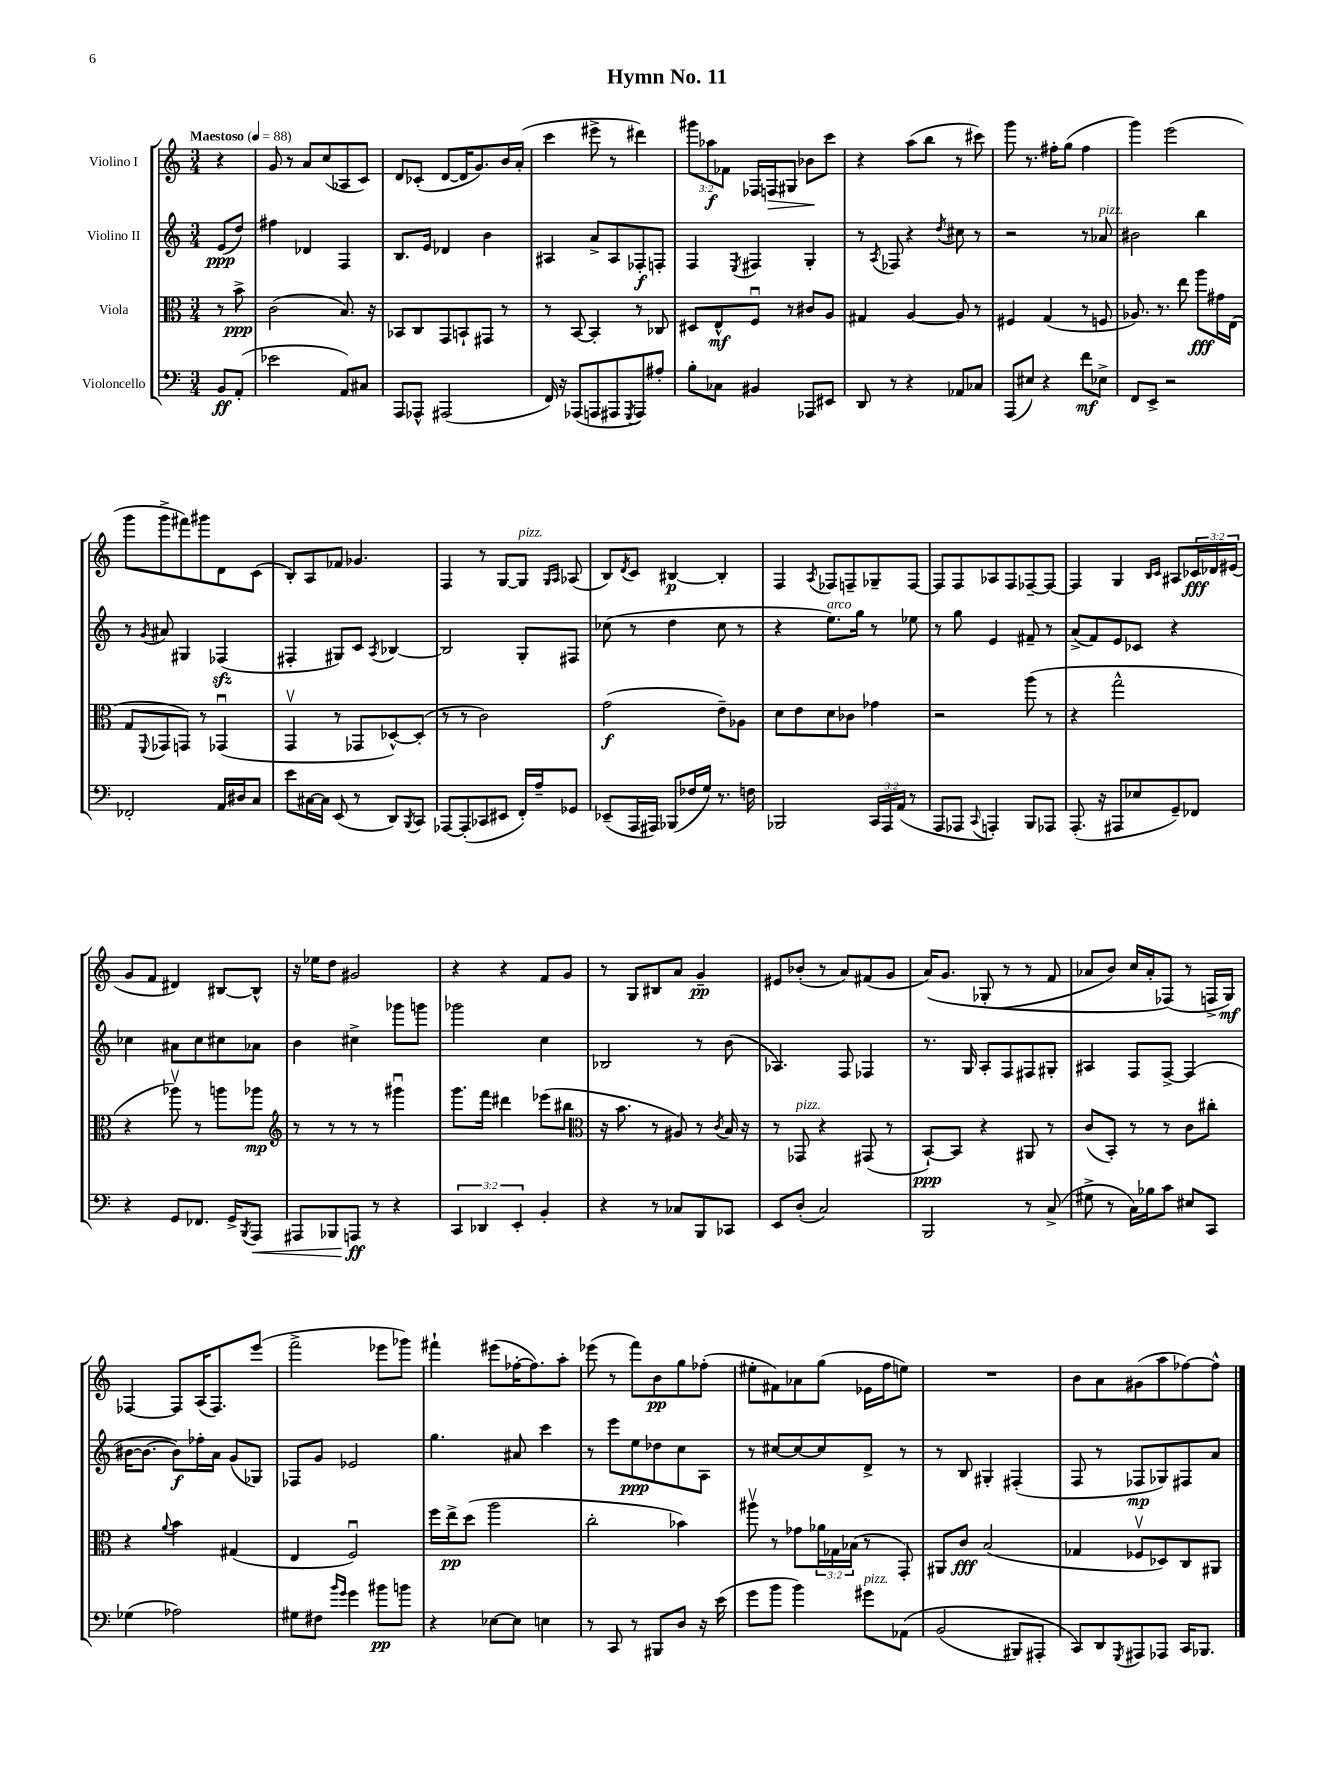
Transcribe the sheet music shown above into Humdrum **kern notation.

**kern	**dynam	**kern	**dynam	**kern	**dynam	**kern	**dynam
*part4	*part4	*part3	*part3	*part2	*part2	*part1	*part1
*staff4	*staff4	*staff3	*staff3	*staff2	*staff2	*staff1	*staff1
*I"Violoncello	*	*I"Viola	*	*I"Violino II	*	*I"Violino I	*
*clefF4	*	*clefC3	*	*clefG2	*	*clefG2	*
*k[]	*	*k[]	*	*k[]	*	*k[]	*
*M3/4	*	*M3/4	*	*M3/4	*	*M3/4	*
*MM88	*	*MM88	*	*MM88	*	*MM88	*
=	=	=	=	=	=	=	=
!	!	!	!	!	!	!LO:TX:a:B:t=Maestoso	!
8BB/L	ff	8r	.	(8e/L	ppp	4r	.
(8AA'/J	.	8b^\	ppp	8dd/J)	.	.	.
=1	=1	=1	=1	=1	=1	=1	=1
2e-X\	.	(2c\	.	4ff#X\	.	8g/	.
.	.	.	.	.	.	8r	.
.	.	.	.	4d-X/	.	8a/L	.
.	.	.	.	.	.	(8cc/	.
8AA/L)	.	8.B/)	.	4F/	.	8A-X/	.
8C#X/J	.	.	.	.	.	8c/J)	.
.	.	16r	.	.	.	.	.
=2	=2	=2	=2	=2	=2	=2	=2
8AAA/L	.	8BB-X/L	.	8.B/L	.	8d/L	.
8AAA-X^^/J	.	8C/	.	.	.	(8c-X'/J	.
.	.	.	.	16e/Jk	.	.	.
(2AAA#X/	.	8GG/	.	4d-X/	.	[8d/L	.
.	.	8BBn`/	.	.	.	16d/K]	.
.	.	.	.	.	.	8.g/)	.
.	.	8GG#X/J	.	4b\	.	.	.
.	.	8r	.	.	.	16b/L	.
.	.	.	.	.	.	(16a'/JJ	.
=3	=3	=3	=3	=3	=3	=3	=3
16FF/)	.	8r	.	4A#X/	.	4ccc\	.
16r	.	.	.	.	.	.	.
(8AAA-X/L	.	[8BB/	.	.	.	.	.
8AAAn/	.	4BB'/]	.	8a^/L	.	8eee#X^\	.
8AAA#X/	.	.	.	8A#/	.	8r	.
8qGGG/	.	.	.	.	.	.	.
8AAA#/)	.	8r	.	8F-X'/	f	4ddd#X\)	.
8A#X'/J	.	8C-X/	.	8Fn'/J	.	.	.
=4	=4	=4	=4	=4	=4	=4	=4
8B'\L	.	8D#X/L	.	4F/	.	12ggg#X\L	.
.	.	.	.	.	.	12aa-X\	f
8C-X\J	.	8E^^/	mf	.	.	.	.
.	.	.	.	.	.	12f-X\J	.
.	.	.	.	8qE/	.	.	.
4BB#X/	.	8Fu/J	.	4F#X/	.	16F-X/LL	.
!	!	!	!	!	!	!	!LO:HP:b
.	.	.	.	.	.	16Fn/J	>
.	.	8r	.	.	.	8G#X/J	.
8AAA-X/L	.	8c#X/L	.	4G'/	.	8b-X\L	.
8EE#X/J	.	8A/J	.	.	.	8ccc\J	]
=5	=5	=5	=5	=5	=5	=5	=5
8DD/	.	4G#X/	.	8r	.	4r	.
.	.	.	.	8qA/	.	.	.
8r	.	.	.	8F-X/	.	.	.
4r	.	[4A/	.	4r	.	(8aa\L	.
.	.	.	.	.	.	8bb\J	.
.	.	.	.	8qdd/	.	.	.
8AA-X/L	.	8A/]	.	8cc#X\	.	8r	.
8C-X/J	.	8r	.	8r	.	8ccc#X\)	.
=6	=6	=6	=6	=6	=6	=6	=6
(8AAA/L	.	4F#X/	.	2r	.	8ggg\	.
8E#X/J)	.	.	.	.	.	8.r	.
4r	.	(4G/	.	.	.	.	.
.	.	.	.	.	.	16ff#X'\KL	.
.	.	.	.	.	.	(8gg\J	.
8f\L	mf	8r	.	8r	.	4ff#\	.
!	!	!	!	!LO:TX:a:i:t=pizz.	!	!	!
8E-X^\J	.	8Fn/	.	8a-X/	.	.	.
=7	=7	=7	=7	=7	=7	=7	=7
8FF/L	.	8.A-X/)	.	2b#X\	.	4ggg\)	.
8EE^/J	.	.	.	.	.	.	.
.	.	8.r	.	.	.	.	.
2r	.	.	.	.	.	(2eee\	.
.	.	8ee\	.	.	.	.	.
.	.	8aa\L	fff	4bb\	.	.	.
.	.	16g#X\L	.	.	.	.	.
.	.	(16E\JJ	.	.	.	.	.
!!LO:LB:g=z
=8	=8	=8	=8	=8	=8	=8	=8
2FF-X'/	.	8G/L	.	8r	.	8ggg\L	.
.	.	8qqFF/	.	8qg/	.	.	.
.	.	8GG-X/	.	8a#X/	.	8ggg^\	.
.	.	8GGn/J)	.	4G#X/	.	8fff#X\)	.
.	.	8r	.	.	.	8ggg#X\	.
16AA/LL	.	(4GG-Xu/	.	(4F-Xzz/	.	8d\	.
16D#X/J	.	.	.	.	.	.	.
8C/J	.	.	.	.	.	(8c\J	.
=9	=9	=9	=9	=9	=9	=9	=9
8e\L	.	4GGv/	.	4F#X'/	.	8B'/L)	.
[16C#X\L	.	.	.	.	.	8A/	.
16C#\JJ]	.	.	.	.	.	.	.
(8EE/	.	8r	.	8G#X/L)	.	8f-X/J	.
8r	.	8GG-X/L	.	8c/J	.	4.g-X/	.
.	.	.	.	8qA/	.	.	.
8DD/L)	.	[8D-X^^/)	.	[4B-X/	.	.	.
8qBBB/	.	.	.	.	.	.	.
8CC/J	.	(8D-'/J]	.	.	.	.	.
=10	=10	=10	=10	=10	=10	=10	=10
[8AAA-X/L	.	8r	.	2B-/]	.	4F/	.
(8AAA-'/]	.	8r	.	.	.	.	.
8CC-X/	.	2c\)	.	.	.	8r	.
8EE#X/J	.	.	.	.	.	[8G/L	.
!	!	!	!	!	!	!LO:TX:a:i:t=pizz.	!
16FF'/LL)	.	.	.	8G'/L	.	8G/J]	.
16A~/J	.	.	.	.	.	.	.
.	.	.	.	.	.	16qqG/LL	.
.	.	.	.	.	.	16qqA/JJ	.
8GG-X/J	.	.	.	8F#X/J	.	(8A-X/	.
=11	=11	=11	=11	=11	=11	=11	=11
(8EE-X~/L	.	(2g\	f	(8cc-X\	.	8B/L)	.
.	.	.	.	.	.	8qd/	.
16AAA/L	.	.	.	8r	.	8c/J	.
16AAA#X/JJ)	.	.	.	.	.	.	.
(8BBB-X/L	.	.	.	4dd\	.	[4B#X/	p
16F-X/L	.	.	.	.	.	.	.
16G/JJ)	.	.	.	.	.	.	.
8.r	.	8e~\L)	.	8cc-\	.	4B#'/]	.
.	.	8A-X\J	.	8r	.	.	.
16Fn\	.	.	.	.	.	.	.
=12	=12	=12	=12	=12	=12	=12	=12
2BBB-X/	.	8d\L	.	4r	.	4F/	.
.	.	8e\	.	.	.	.	.
.	.	.	.	.	.	8qA/	.
!	!	!	!	!LO:TX:a:i:t=arco	!	!	!
.	.	8d\	.	8.ee\L)	.	8F-X/L	.
.	.	8c-X\J	.	.	.	8Fn~/	.
.	.	.	.	16gg\Jk	.	.	.
24CC/LL	.	4g-X\	.	8r	.	8G-X~/	.
24AAA/	.	.	.	.	.	.	.
(24AA/JJ	.	.	.	.	.	.	.
8r	.	.	.	8ee-X\	.	[8F/J	.
=13	=13	=13	=13	=13	=13	=13	=13
8AAA/L	.	2r	.	8r	.	8F/L]	.
8AAA-X/J	.	.	.	8gg\	.	8F/	.
8qqCC/	.	.	.	.	.	.	.
4AAAn'/)	.	.	.	4e/	.	8A-X/	.
.	.	.	.	.	.	8F/	.
8BBB/L	.	(8aa\	.	8f#X~/	.	[8F-X~/	.
8AAA-X/J	.	8r	.	8r	.	8F-/J_	.
=14	=14	=14	=14	=14	=14	=14	=14
(8.AAA'/	.	4r	.	(8a^/L	.	4F-/]	.
.	.	.	.	8f/)	.	.	.
16r	.	.	.	.	.	.	.
8AAA#X/L	.	2gg^^\	.	8e/	.	4G/	.
8E-X/	.	.	.	8c-X/J	.	.	.
.	.	.	.	.	.	16qqB/LL	.
.	.	.	.	.	.	16qqc/JJ	.
8GG~/)	.	.	.	4r	.	8A#X/L	.
8FF-X/J	.	.	.	.	.	24c-X/L	fff
.	.	.	.	.	.	24d-X/	.
.	.	.	.	.	.	(24e#X/JJ	.
!!LO:LB:g=z
=15	=15	=15	=15	=15	=15	=15	=15
4r	.	4r	.	4cc-X\	.	8g/L	.
.	.	.	.	.	.	8f/J	.
8GG/L	.	8aa-Xv\)	.	8a#X\L	.	4d#X/)	.
8.FF-X/J	.	8r	.	8cc-\	.	.	.
.	.	8aan\L	.	8cc#X\	.	[8B#X/L	.
16GG^/KL	.	.	.	.	.	.	.
8qBBB/	.	.	.	.	.	.	.
!	!LO:HP:b	!	!	!	!	!	!
8AAA/J	<	8aa-X\J	mp	8a-X\J	.	8B#^^/J]	.
=16	=16	=16	=16	=16	=16	=16	=16
*	*	*clefG2	*	*	*	*	*
8AAA#X/L	.	8r	.	4b\	.	16r	.
.	.	.	.	.	.	16ee-X\KL	.
8BBB-X/	.	8r	.	.	.	8dd\J	.
8AAAn/J	ff	8r	.	4cc#X^\	.	2g#X/	.
8r	[	8r	.	.	.	.	.
4r	.	4ggg#Xu\	.	8ggg-X\L	.	.	.
.	.	.	.	8gggn\J	.	.	.
=17	=17	=17	=17	=17	=17	=17	=17
6CC/	.	8.ggg\L	.	2ggg-X\	.	4r	.
6DD-X/	.	.	.	.	.	.	.
.	.	16fff\Jk	.	.	.	.	.
.	.	4ddd#X\	.	.	.	4r	.
6EE'/	.	.	.	.	.	.	.
4BB'/	.	(8eee-X\L	.	4cc\	.	8f/L	.
.	.	8bb#X\J	.	.	.	8g/J	.
=18	=18	=18	=18	=18	=18	=18	=18
*	*	*clefC3	*	*	*	*	*
4r	.	16r	.	2B-X/	.	8r	.
.	.	8.b\	.	.	.	.	.
.	.	.	.	.	.	8G/L	.
8r	.	8r	.	.	.	8B#X/	.
8C-X/L	.	8A#X/)	.	.	.	8a/J	.
8BBB/	.	8r	.	8r	.	4g~/	pp
.	.	8qc/	.	.	.	.	.
8CC-X/J	.	16B/	.	(8b\	.	.	.
.	.	16r	.	.	.	.	.
=19	=19	=19	=19	=19	=19	=19	=19
8EE/L	.	8r	.	4.A-X/)	.	8e#X/L	.
!	!	!LO:TX:a:i:t=pizz.	!	!	!	!	!
(8D'/J	.	8GG-X/	.	.	.	(8b-X'/J	.
2C/)	.	4r	.	.	.	8r	.
.	.	.	.	8F/	.	8a/L)	.
.	.	(8GG#X/	.	4F-X/	.	(8f#X/	.
.	.	8r	.	.	.	8g/J	.
=20	=20	=20	=20	=20	=20	=20	=20
2BBB/	.	[8BB`/L)	ppp	8.r	.	(16a/KL)	.
.	.	.	.	.	.	8.g/J	.
.	.	8BB/J]	.	.	.	.	.
.	.	.	.	16G/	.	.	.
.	.	4r	.	8A'/L	.	(8G-X'/	.
.	.	.	.	8F/	.	8r	.
8r	.	8AA#X/	.	8F#X/	.	8r	.
(8C^/	.	8r	.	8G#X'/J	.	8f/	.
=21	=21	=21	=21	=21	=21	=21	=21
8G#X^\	.	(8c/L	.	4A#X/	.	8a-X/L	.
8r	.	8BB'/J)	.	.	.	8b/J)	.
16C\LL)	.	8r	.	8F/L	.	16cc/LL	.
16B-X\J	.	.	.	.	.	16a-'/J	.
8c\J	.	8r	.	[8F^/J	.	(8F-X/J)	.
8E#X/L	.	8c\L	.	(4F/]	.	8r	.
8CC/J	.	8cc#X'\J	.	.	.	16Fn^/LL	.
.	.	.	.	.	.	16G/JJ)	mf
!!LO:LB:g=z
=22	=22	=22	=22	=22	=22	=22	=22
(4G-X\	.	4r	.	[16b#X\KL	.	[4F-X/	.
.	.	.	.	8.b#\J_	.	.	.
.	.	8qqa/	.	.	.	.	.
2A-X\)	.	4b\	.	8b#\L])	f	8F-/L]	.
.	.	.	.	16ff-X'\L	.	(16A/K	.
.	.	.	.	16a\JJ	.	8.F-/)	.
.	.	(4G#X/	.	(8g/L	.	.	.
.	.	.	.	8G-X/J)	.	(8eee/J	.
=23	=23	=23	=23	=23	=23	=23	=23
8G#X\L	.	4E/	.	8F-X/L	.	2fff^\	.
8F#X\J	.	.	.	8g/J	.	.	.
16qqb/LL	.	.	.	.	.	.	.
16qqg/JJ	.	.	.	.	.	.	.
4g\	.	2Fu/)	.	2e-X/	.	.	.
8b#X\L	pp	.	.	.	.	8eee-X\L	.
8bn\J	.	.	.	.	.	8ggg-X\J)	.
=24	=24	=24	=24	=24	=24	=24	=24
4r	.	16ff\LL	.	4.gg\	.	4fff#X`\	.
.	.	16ee^\J	pp	.	.	.	.
.	.	(8dd\J	.	.	.	.	.
[8E-X\L	.	2aa\	.	.	.	(8eee#X\L	.
8E-\J]	.	.	.	8a#X/	.	[16ff-X'\K	.
.	.	.	.	.	.	8.ff-\])	.
4En\	.	.	.	4ccc\	.	.	.
.	.	.	.	.	.	8aa'\J	.
=25	=25	=25	=25	=25	=25	=25	=25
8r	.	2cc'\	.	8r	.	(8eee-X\	.
8CC/	.	.	.	8eee\L	.	8r	.
8r	.	.	.	8ee\	ppp	8fff\L)	.
8BBB#X/L	.	.	.	8dd-X\	.	8b\	pp
8D/J	.	4b-X\)	.	8cc\	.	8gg\	.
16r	.	.	.	8A\J	.	(8ff-X'\J	.
(16e\	.	.	.	.	.	.	.
=26	=26	=26	=26	=26	=26	=26	=26
8g\L	.	8aa#Xv\	.	8r	.	8ee#X'\L	.
8b\J	.	8r	.	[8cc#X/L	.	8f#X\)	.
4b\)	.	8g-X\L	.	8cc#/_	.	8a-X\	.
.	.	24a-X\L	.	8cc#/]	.	(8gg\J	.
.	.	24G-X\	.	.	.	.	.
.	.	(24B-X\JJ	.	.	.	.	.
!LO:TX:a:i:t=pizz.	!	!	!	!	!	!	!
8g#X\L	.	8r	.	8d^/J	.	16e-X\LL	.
.	.	.	.	.	.	16ff\J	.
(8AA-X\J	.	8GG'/)	.	8r	.	8een\J)	.
=27	=27	=27	=27	=27	=27	=27	=27
(2BB/	.	8AA#X/L	.	8r	.	2.r	.
.	.	8c/J	fff	8B/	.	.	.
.	.	(2B/	.	4G#X'/	.	.	.
8BBB#X/L)	.	.	.	(4F#X'/	.	.	.
8AAA#X'/J	.	.	.	.	.	.	.
=28	=28	=28	=28	=28	=28	=28	=28
8CC/L)	.	4G-X/	.	8F/	.	8b\L	.
8DD/	.	.	.	8r	.	8a\	.
8qGGG/	.	.	.	.	.	.	.
8AAA#X/	.	8F-Xv/L	.	8F-X/L	mp	(8g#X\	.
8AAA-X/J	.	8D-X/)	.	8G-X/)	.	8aa\	.
16CC/KL	.	8C/	.	8F#X/	.	[8ff-X\)	.
8.BBB-X/J	.	.	.	.	.	.	.
.	.	8AA#X/J	.	8a/J	.	8ff-^^\J]	.
==	==	==	==	==	==	==	==
*-	*-	*-	*-	*-	*-	*-	*-
